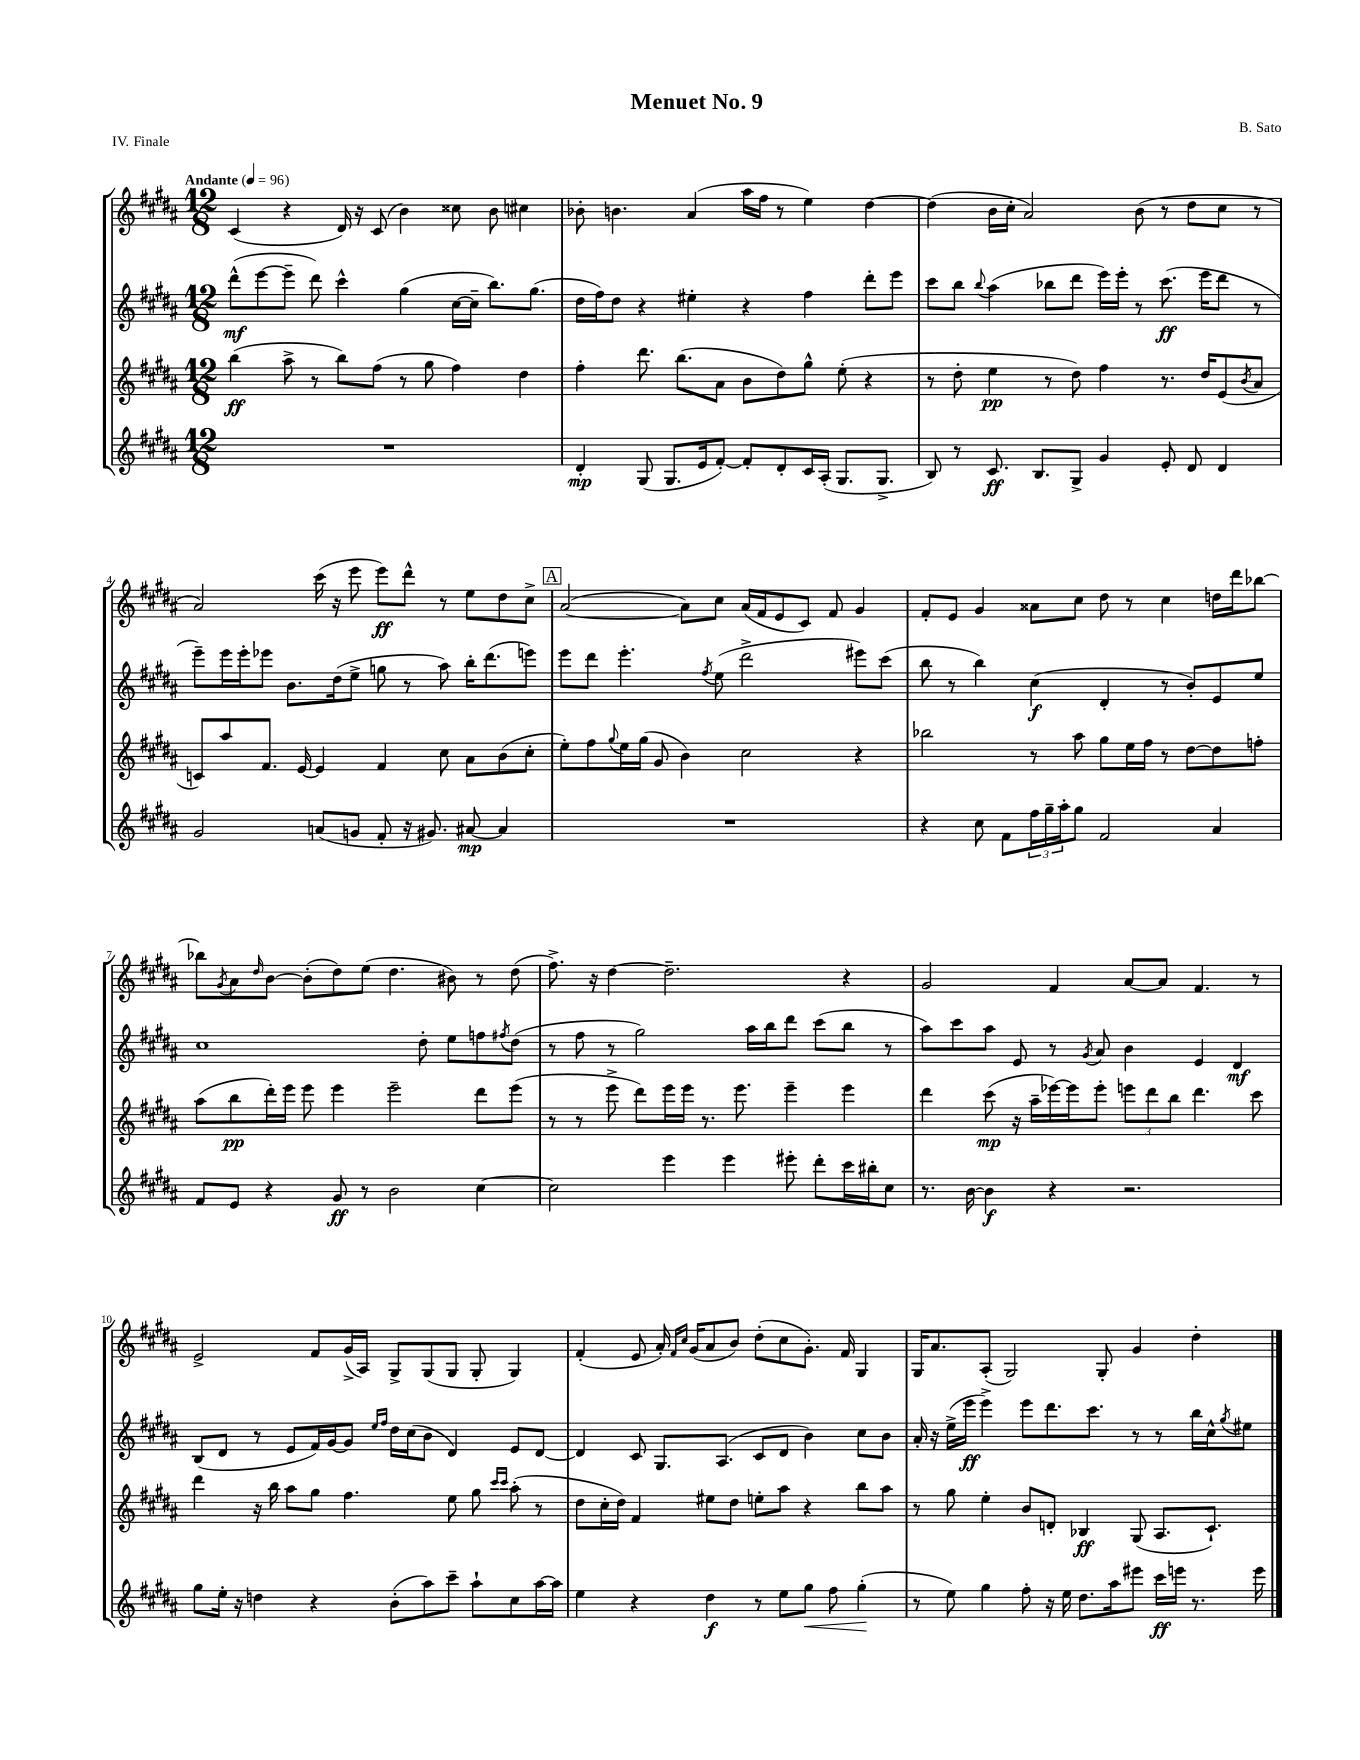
\header { title = "Menuet No. 9" composer = "B. Sato" piece = "IV. Finale" }
<<
\new StaffGroup <<
\new Staff = "s0" {
    \clef treble \key b \major \numericTimeSignature \time 12/8 \tempo "Andante" 4 = 96
    cis'4( r4 dis'16) r16 cis'8( b'4) cisis''8 b'8 cis''4 |
    bes'8-. b'4. ais'4( ais''16 fis''16 r8 e''4) dis''4~ |
    dis''4( b'16 cis''16-. ais'2) b'8( r8 dis''8 cis''8 r8 |
    ais'2) cis'''16( r16 e'''8 e'''8\ff) dis'''8-^ r8 e''8 dis''8 cis''8-> |
    \mark \markup { \box "A" } ais'2~( ais'8) cis''8 ais'16( fis'16 e'8 cis'8) fis'8 gis'4 |
    fis'8-. e'8 gis'4 aisis'8 cis''8 dis''8 r8 cis''4 d''16 dis'''16 bes''8~ |
    bes''8 \acciaccatura { gis'8 } ais'8 \grace { dis''16 } b'8~ b'8-.( dis''8) e''8( dis''4. bis'8) r8 dis''8( |
    fis''8.->) r16 dis''4~ dis''2.-- r4 |
    gis'2 fis'4 ais'8~ ais'8 fis'4. r8 |
    e'2-> fis'8 gis'16->( ais16) gis8-> gis8( gis8 gis8-. gis4) |
    fis'4-.( e'8 ais'16-.) \grace { fis'16 cis''16 } gis'16( ais'8 b'8) dis''8-.( cis''8 gis'8.-.) fis'16 gis4 |
    gis16 ais'8. ais8-.( gis2) gis8-. gis'4 dis''4-. \bar "|." |
}
\new Staff = "s1" {
    \clef treble \key b \major \numericTimeSignature \time 12/8
    dis'''8-^\mf( e'''8~ e'''8-- dis'''8) cis'''4-^ gis''4( cis''16~ cis''16-- b''8.) gis''8.( |
    dis''16 fis''16) dis''8 r4 eis''4-. r4 fis''4 dis'''8-. e'''8 |
    cis'''8 b''8 \appoggiatura { b''8 } ais''4( bes''8 dis'''8 e'''16) e'''16-. r8 cis'''8.\ff( e'''16 dis'''8 r8 |
    e'''8--) e'''16 e'''16-. ees'''8 b'8. dis''16( e''8-> g''8 r8 ais''8) b''16-. dis'''8.( e'''8) |
    \mark \markup { \box "A" } e'''8 dis'''8 e'''4.-. \acciaccatura { fis''8 } e''8( dis'''2-> eis'''8) cis'''8( |
    b''8 r8 b''4) cis''4\f( dis'4-. r8 b'8-.) e'8 e''8 |
    cis''1 dis''8-. e''8 f''8 \acciaccatura { fis''8 } dis''8( |
    r8 fis''8 r8 gis''2) ais''16 b''16 dis'''8 cis'''8( b''8 r8 |
    ais''8) cis'''8 ais''8 e'8 r8 \acciaccatura { gis'8 } ais'8 b'4 e'4 dis'4\mf |
    b8( dis'8 r8 e'8 fis'16) gis'16~ gis'8 \grace { e''16 fis''16 } dis''16 cis''16( b'8 dis'4) e'8 dis'8~ |
    dis'4 cis'8 gis8. ais8.( cis'8 dis'8 b'4) cis''8 b'8 |
    ais'16-. r16 e''16->( e'''16\ff e'''4->) e'''8 dis'''8. cis'''8. r8 r8 b''16 cis''16-^ \acciaccatura { gis''8 } eis''8 \bar "|." |
}
\new Staff = "s2" {
    \clef treble \key b \major \numericTimeSignature \time 12/8
    b''4\ff( ais''8-> r8 b''8) fis''8( r8 gis''8 fis''4) dis''4 |
    fis''4-. dis'''8. b''8.( ais'8 b'8 dis''8) gis''8-^ e''8-.( r4 |
    r8 dis''8-. e''4\pp r8 dis''8) fis''4 r8. dis''16 e'8( \acciaccatura { b'8 } ais'8 |
    c'8) ais''8 fis'8. e'16~ e'4 fis'4 cis''8 ais'8 b'8( cis''8-. |
    \mark \markup { \box "A" } e''8-.) fis''8 \appoggiatura { gis''8 } e''16 gis''16( gis'8 b'4) cis''2 r4 |
    bes''2 r8 ais''8 gis''8 e''16 fis''16 r8 dis''8~ dis''8 f''8-. |
    ais''8( b''8\pp dis'''16-.) e'''16 e'''8 e'''4 e'''2-- dis'''8 e'''8( |
    r8 r8 e'''8-> dis'''8) e'''16 e'''16 r8. e'''8. e'''4-- e'''4 |
    dis'''4 cis'''8\mp( r16 ais''16-- ees'''16~) ees'''16 ees'''8-. \tuplet 3/2 { e'''8 dis'''8 b''8 } dis'''4. cis'''8 |
    dis'''4 r16 b''16 ais''8 gis''8 fis''4. e''8 gis''8 \grace { cis'''16 cis'''16 } ais''8-.( r8 |
    dis''8 cis''16-. dis''16) fis'4 eis''8 dis''8 e''8-. ais''8 r4 b''8 ais''8 |
    r8 gis''8 e''4-. b'8 d'8-. bes4\ff gis8( ais8. cis'8.-!) \bar "|." |
}
\new Staff = "s3" {
    \clef treble \key b \major \numericTimeSignature \time 12/8
    R1. |
    dis'4-.\mp gis8( gis8. e'16 fis'8~-.) fis'8-. dis'8-. cis'16 ais16-.( gis8. gis8.-> |
    b8) r8 cis'8.\ff b8. gis8-> gis'4 e'8-. dis'8 dis'4 |
    gis'2 a'8( g'8 fis'8-. r16 gis'8.) ais'8~\mp ais'4 |
    \mark \markup { \box "A" } R1. |
    r4 cis''8 fis'8 \tuplet 3/2 { fis''16 gis''16-- ais''16-. } gis''8 fis'2 ais'4 |
    fis'8 e'8 r4 gis'8\ff r8 b'2 cis''4~ |
    cis''2 e'''4 e'''4 eis'''8-. dis'''8-. cis'''16 bis''16-. cis''8 |
    r8. b'16~ b'4\f r4 r2. |
    gis''8 e''16-. r16 d''4 r4 b'8-.( ais''8) cis'''8-- ais''8-! cis''8 ais''16~ ais''16 |
    e''4 r4 dis''4\f r8 e''8 gis''8\< fis''8 gis''4-.\!( |
    r8 e''8) gis''4 fis''8-. r16 e''16 dis''8. ais''16 eis'''8 cis'''16\ff e'''16 r8. e'''16 \bar "|." |
}
>>
>>
